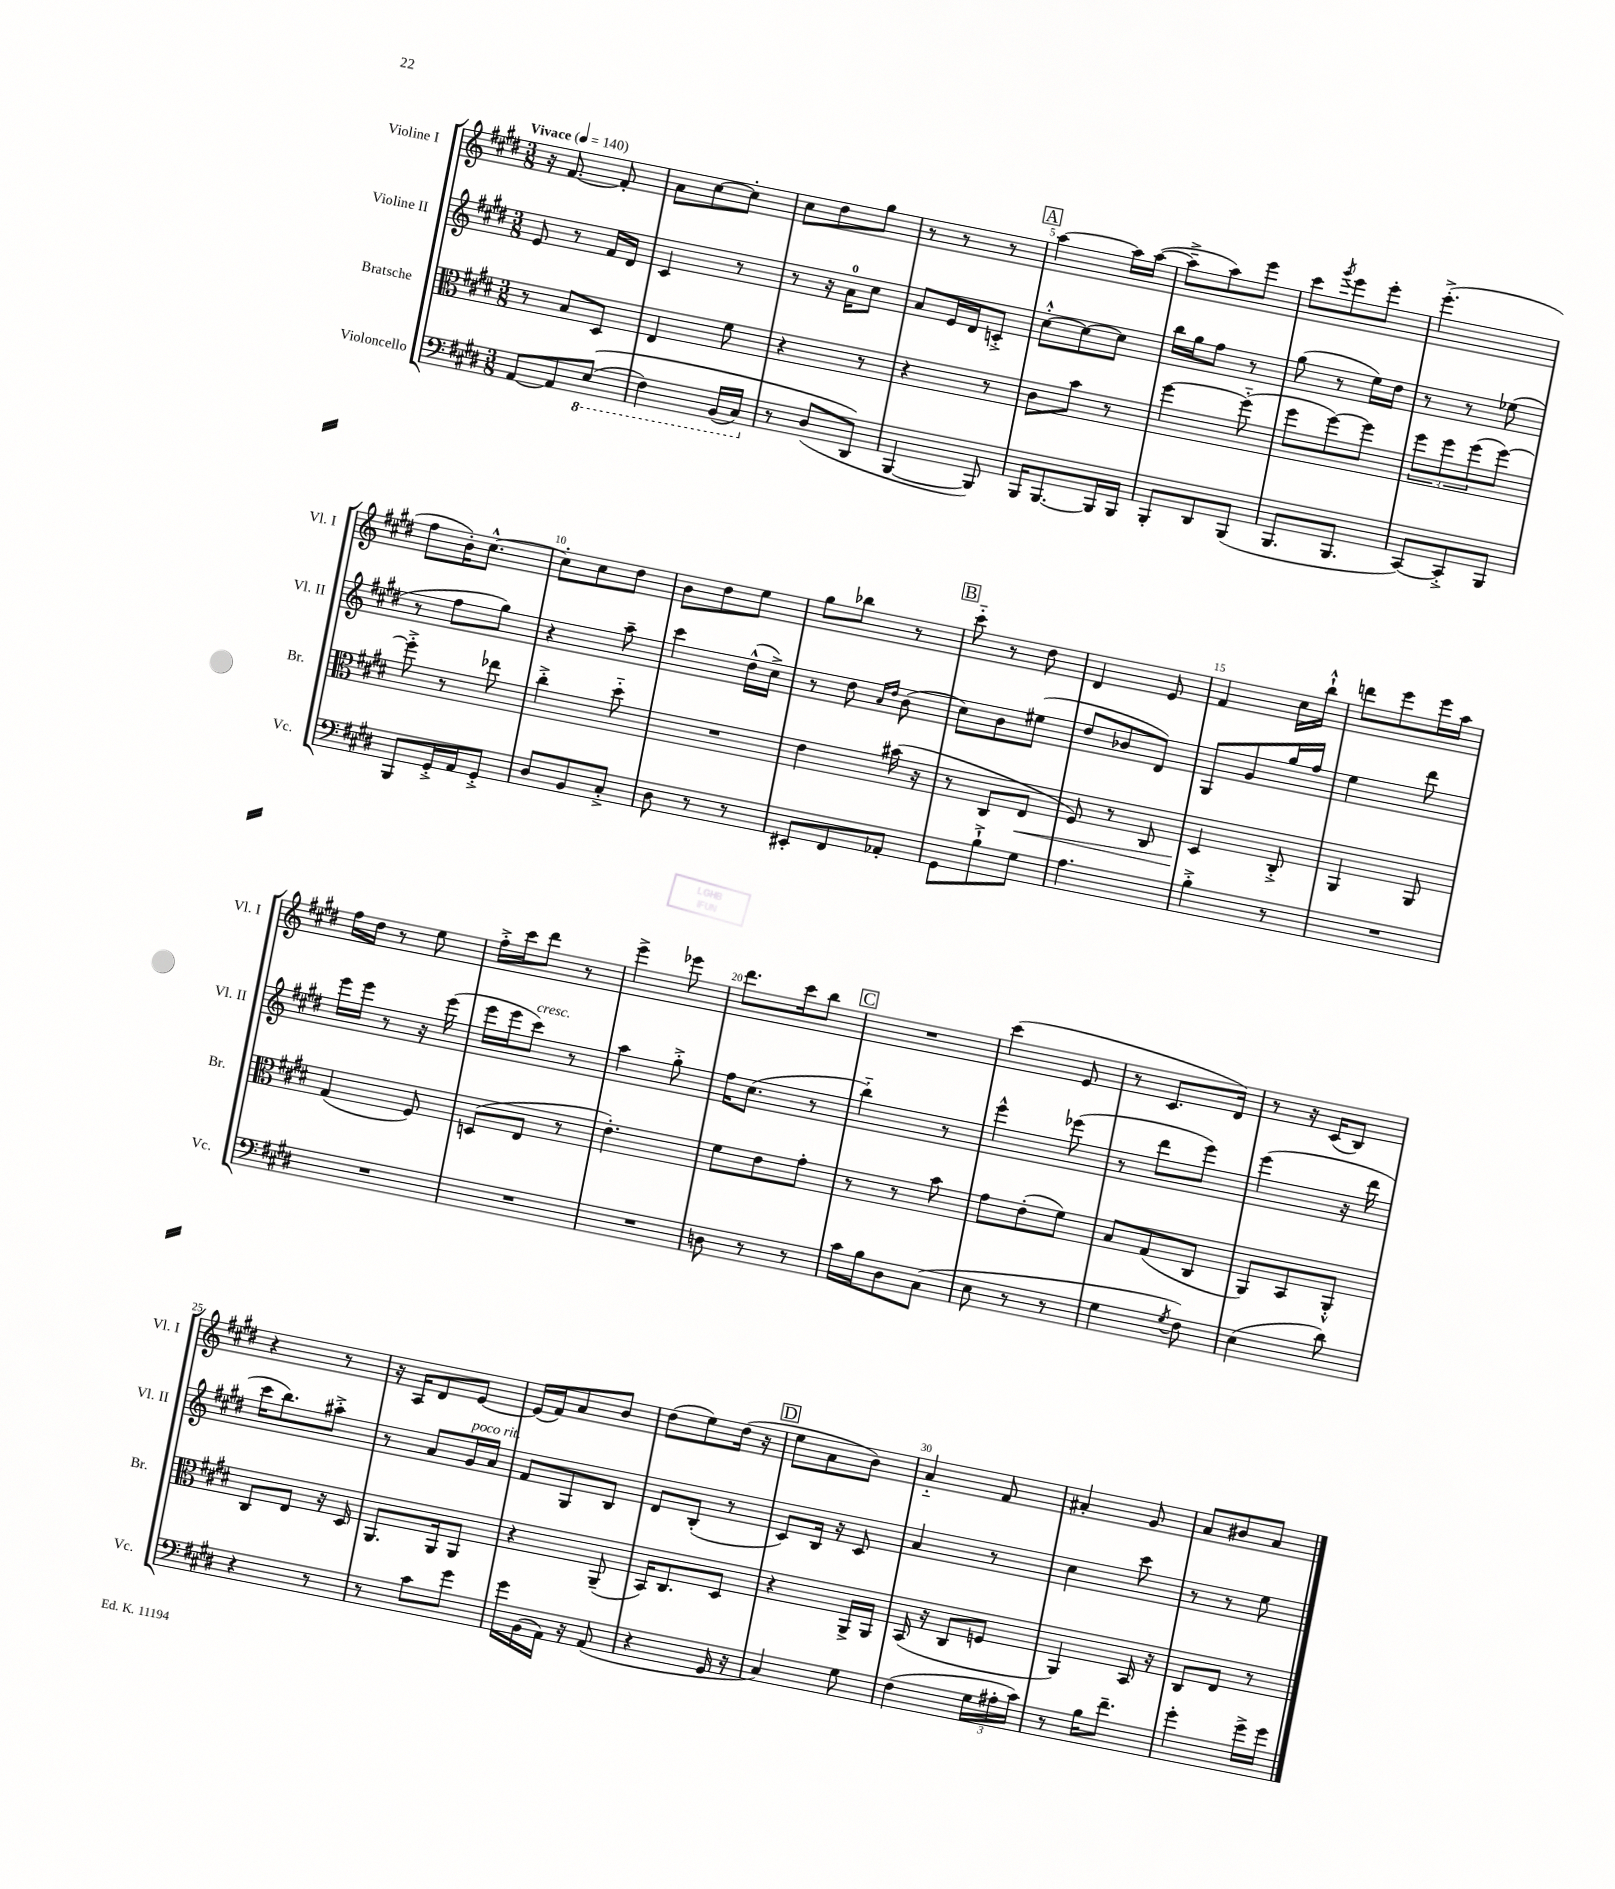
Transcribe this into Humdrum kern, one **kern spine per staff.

**kern	**kern	**kern	**kern
*staff4	*staff3	*staff2	*staff1
*clefF4	*clefC3	*clefG2	*clefG2
*k[f#c#g#d#]	*k[f#c#g#d#]	*k[f#c#g#d#]	*k[f#c#g#d#]
*M3/8	*M3/8	*M3/8	*M3/8
*MM140	*MM140	*MM140	*MM140
[8AA	8r	8e	16r
.	.	.	[8.f#
8AA]	8B	8r	.
&((8EE	8D#	16f#	8f#']
.	.	16d#	.
=	=	=	=
4FF#)	4E	4c#	8a
.	.	.	[8cc#
(16BBB	8f#	8r	8cc#']
16CC#)	.	.	.
=	=	=	=
8r	4r	8r	8cc#
(8D#	.	16r	8dd#
.	.	16a	.
8DD#&)	8r	8cc#	8gg#
=	=	=	=
[4BBB	4r	8a	8r
.	.	16e	8r
.	.	16d#	.
8BBB])	8r	8c'^	8r
=	=	=	=
16BBB	8c#	[8cc#'^^	[4aa
[8.BBB	.	.	.
.	8b	8cc#_	.
16BBB]	8r	8cc#]	16aa]
16BBB	.	.	([16aa
=	=	=	=
8BBB'	[4ff#	16bb	8aa~^]
.	.	16gg#	.
8DD#	.	8ff#	8aa)
(8BBB	(8ff#'~]	8r	8eee
=	=	=	=
8.BBB	8ff#	(8gg#	8ccc#
.	.	.	8qggg#
.	[8ff#)	8r	8eee
8.BBB	.	.	.
.	8ff#]	16ee)	8eee'
.	.	16dd#	.
=	=	=	=
[8CC#)	12ff#	8r	(4.eee'^
.	12ff#	.	.
8CC#'^]	.	8r	.
.	(12ff#	.	.
8BBB	[8ff#)	(8ee-	.
=	=	=	=
8BBB	8ff#'^]	8r	8ff#
16GG#'^	8r	8ff#	16b')
16AA	.	.	[8.cc#^^
8GG#'^	8ee-	8gg#)	.
=	=	=	=
8D#	4cc#'^	4r	8cc#']
8BB	.	.	8cc#
8C#'^	8dd#'~	8aa~	8dd#
=	=	=	=
8D#	4.r	4ccc#	8b
8r	.	.	8dd#
8r	.	(16dd#^^	8ee
.	.	16cc#^)	.
=	=	=	=
8EE#'	4e	8r	8gg#
8FF#	.	8dd#	8bb-
.	.	16qqa	.
.	.	16qqdd#	.
8AA-'	(16b#	(8b	8r
.	16r	.	.
=	=	=	=
8GG#	8r	8cc#)	8ccc#'~
8B`^	8C#	8b	8r
8G#	8E	(8ee#	8dd#
=	=	=	=
4.A	8F#)	8dd#	4d#
.	8r	8b-	.
.	8C#	8d#)	8e
=	=	=	=
4B'^	4D#	8G#	4f#
.	.	8g#	.
8r	8C#'^	16gg#	16cc#
.	.	16ff#	16bb`^^
=	=	=	=
4.r	4AA	4ee	8ddd
.	.	.	8eee
.	8AA	8ddd#	16eee
.	.	.	16aa
=	=	=	=
4.r	(4G#	16eee	16ff#
.	.	16eee	16dd#
.	.	8r	8r
.	8F#)	16r	8ee
.	.	(16eee	.
=	=	=	=
4.r	(8D	16eee	16ff#'^
.	.	16eee	16ccc#
.	8E	8ccc#)	8ddd#
.	8r	8r	8r
=	=	=	=
4.r	4.e')	4aa	4eee^
.	.	8gg#'^	8eee-
=	=	=	=
8D	8f#	16ff#	8.ddd#
.	.	(8.cc#	.
8r	8e	.	.
.	.	.	16ccc#
8r	8g#'	8r	8bb
=	=	=	=
16c#	8r	4bb'~)	4.r
16B	.	.	.
8D#	8r	.	.
(8C#	8b	8r	.
=	=	=	=
8E	8g#	4eee^^	(4ccc#
8r	(8e'	.	.
8r	8f#)	(8eee-	8e
=	=	=	=
4G#	8B	8r	8r
.	(8G#	8ddd#	8.c#
8qG#	.	.	.
8F#)	8C#	8eee)	.
.	.	.	16d#)
=	=	=	=
(4E	8AA)	(4eee	8r
.	8BB	.	16r
.	.	.	(16c#
8d#)	8AA'^^	16r	8B)
.	.	16ddd#	.
=	=	=	=
4r	8C#	16ccc#	4r
.	.	8.bb)	.
.	8E	.	.
8r	16r	8aa#'^	8r
.	16D#	.	.
=	=	=	=
8r	8.AA	8r	16r
.	.	.	16A
8c#	.	8a	8d#
.	16AA	.	.
8g#	8AA	16g#	[8e
.	.	16a	.
=	=	=	=
16g#	4r	8f#	(16e]
(16BB	.	.	16f#)
16AA)	.	8G#	8a
16r	.	.	.
(8AA	(8AA~	8B	8b
=	=	=	=
4r	16BB)	8d#	(8dd#
.	8.C#	.	.
.	.	(8B'	8ee)
16GG#	8D#	8r	(16dd#
16r	.	.	16r
=	=	=	=
4C#)	4r	8c#)	8ee
.	.	16B	8a
.	.	16r	.
8G#	16AA^	8c#	8b)
.	16AA	.	.
=	=	=	=
(4F#	(16BB	4a	4a'~
.	16r	.	.
.	8C#	.	.
24G#	8F	8r	8f#
24A#'	.	.	.
24c#)	.	.	.
=	=	=	=
8r	4AA)	4cc#	4a#'
16B	.	.	.
8.f#~	.	.	.
.	16BB	8ccc#	8g#
.	16r	.	.
=	=	=	=
4g#'	8C#	8r	8a
.	8E	8r	8b#
16g#^	8r	8ee	8a
16g#	.	.	.
==	==	==	==
*-	*-	*-	*-
